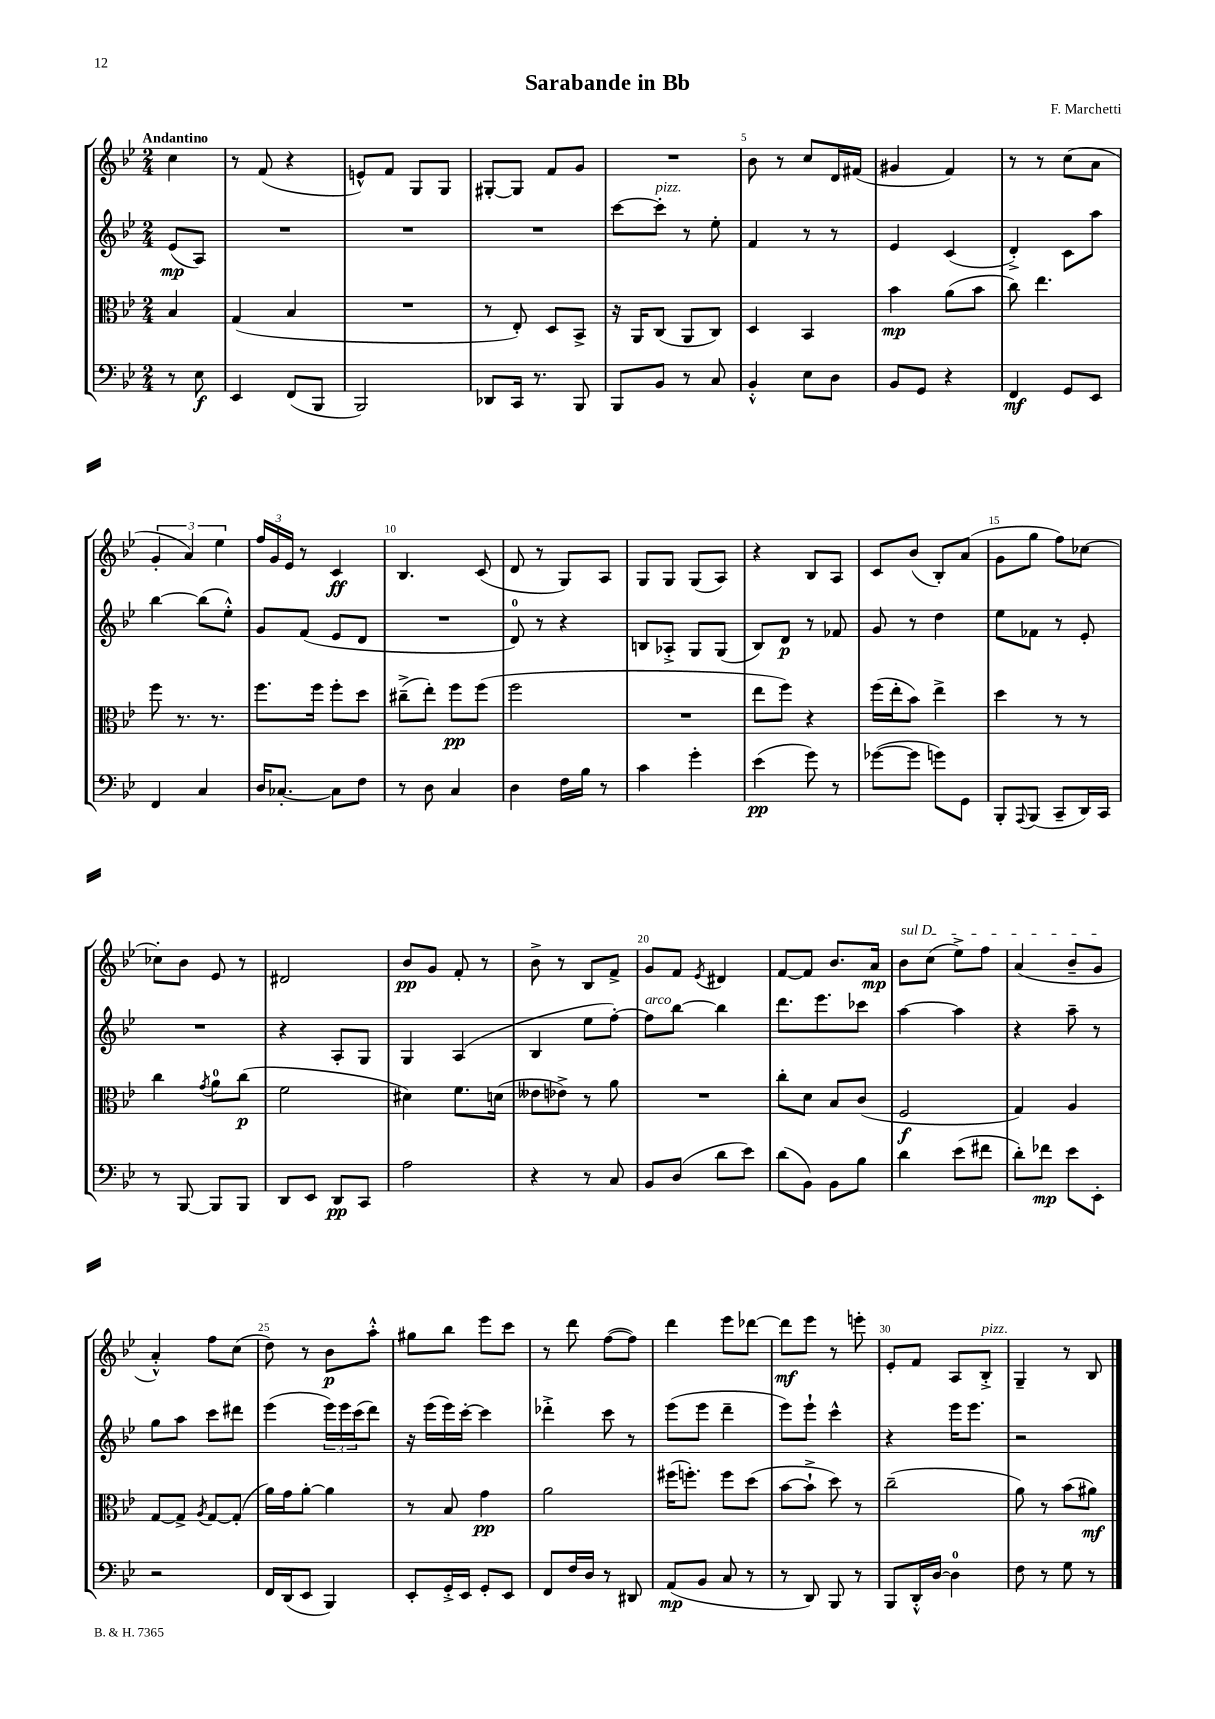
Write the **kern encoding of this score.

**kern	**kern	**kern	**kern
*staff4	*staff3	*staff2	*staff1
*clefF4	*clefC3	*clefG2	*clefG2
*k[b-e-]	*k[b-e-]	*k[b-e-]	*k[b-e-]
*M2/4	*M2/4	*M2/4	*M2/4
8r	4B-	(8e-	4cc
8E-	.	8A)	.
=	=	=	=
4EE-	(4G	2r	8r
.	.	.	(8f
(8FF	4B-	.	4r
8BBB-	.	.	.
=	=	=	=
2BBB-)	2r	2r	8e^^)
.	.	.	8f
.	.	.	8G
.	.	.	8G
=	=	=	=
8DD-	8r	2r	[8G#'
16CC	8E-')	.	8G#]
8.r	.	.	.
.	8D	.	8f
8BBB-	8BB-^	.	8g
=	=	=	=
8BBB-	16r	[8ccc	2r
.	16AA	.	.
8BB-	(8C	8ccc']	.
8r	8AA	8r	.
8C	8C)	8ee-'	.
=	=	=	=
4BB-'^^	4D	4f	8b-
.	.	.	8r
8E-	4BB-	8r	8cc
8D	.	8r	16d
.	.	.	(16f#
=	=	=	=
8BB-	4b-	4e-	4g#
8GG	.	.	.
4r	(8a	(4c	4f)
.	8b-	.	.
=	=	=	=
4FF	8cc)	4d'^)	8r
.	4.ee-	.	8r
8GG	.	8c	(8cc
8EE-	.	8aa	8a
=	=	=	=
4FF	8ff	[4bb-	6g'
.	8.r	.	.
.	.	.	6a)
4C	.	(8bb-]	.
.	8.r	.	.
.	.	.	6ee-
.	.	8ee-'^^)	.
=	=	=	=
16D	8.ff	8g	24ff
.	.	.	24g
[8.C-'	.	.	.
.	.	.	24e-
.	.	(8f	8r
.	16ff	.	.
8C-]	8ff'	8e-	4c
8F	8dd	8d	.
=	=	=	=
8r	(8cc#~^	2r	4.B-
8D	8ee-')	.	.
4C	8ff	.	.
.	(8ff	.	(8c
=	=	=	=
4D	2ff	8d)	8d
.	.	8r	8r
16F	.	4r	8G)
16B-	.	.	.
8r	.	.	8A
=	=	=	=
4c	2r	8B	8G
.	.	8A-'^	8G
4g'	.	8G	(8G
.	.	(8G	8A)
=	=	=	=
(4e-	8ee-	8B-)	4r
.	8ff)	8d	.
8g)	4r	8r	8B-
8r	.	8f-	8A
=	=	=	=
([8g-	(16ff	8g	8c
.	16ee-'	.	.
8g-]	8b-)	8r	(8b-
8g)	4ee-^	4dd	8B-')
8GG	.	.	(8a
=	=	=	=
8BBB-'	4dd	8ee-	8g
8qqAAA	.	.	.
(8BBB-	.	8f-	8gg
8CC~	8r	8r	8ff)
16DD)	8r	8e-'	[8cc-
16CC	.	.	.
=	=	=	=
8r	4cc	2r	8cc-']
[8BBB-	.	.	8b-
.	8qg	.	.
8BBB-]	8a	.	8e-
8BBB-	(8cc	.	8r
=	=	=	=
8DD	2f	4r	2d#
8EE-	.	.	.
8DD	.	8A'	.
8CC	.	8G	.
=	=	=	=
2A	4d#)	4G	8b-
.	.	.	8g
.	8.f	(4A	8f'
.	.	.	8r
.	(16d	.	.
=	=	=	=
4r	8e--	4B-	8b-^
.	8e-^)	.	8r
8r	8r	8ee-	8B-
8C	8a	[8ff')	8f^
=	=	=	=
8BB-	2r	8ff]	8g
(8D	.	[8bb-	8f
.	.	.	8qe-
8d	.	4bb-]	4d#
8e-)	.	.	.
=	=	=	=
(8d	8cc'	8.ddd	[8f
8BB-)	8d	.	8f]
.	.	8.eee-	.
8BB-	8B-	.	8.b-
8B-	(8c	8ccc-	.
.	.	.	16a
=	=	=	=
4d	2F	[4aa	8b-
.	.	.	(8cc
(8e-	.	4aa]	8ee-^)
8f#	.	.	8ff
=	=	=	=
8d')	4G)	4r	(4a
8f-	.	.	.
8e-	4A	8aa~	8b-~
8EE-'	.	8r	8g
=	=	=	=
2r	[8G	8gg	4a'^^)
.	8G^]	8aa	.
.	8qA	.	.
.	[8G	8ccc	8ff
.	(8G']	8ddd#	(8cc
=	=	=	=
16FF	16a)	(4eee-	8dd)
(16DD	16g	.	.
8EE-	[8a'	.	8r
4BBB-)	4a]	24eee-)	8b-
.	.	24eee-	.
.	.	(24ccc	.
.	.	8ddd)	8aa'^^
=	=	=	=
8EE-'	8r	16r	8gg#
.	.	(16eee-	.
16GG'^	8B-	16eee-)	8bb-
16EE-	.	[16ccc'	.
8GG'	4g	4ccc]	8eee-
8EE-	.	.	8ccc
=	=	=	=
8FF	2a	4ddd-'^	8r
16F	.	.	8ddd
16D	.	.	.
8r	.	8ccc	([8ff
8DD#	.	8r	8ff])
=	=	=	=
(8AA	(16ff#	(8eee-	4ddd
.	8.ff')	.	.
8BB-	.	8eee-	.
8C	8ff	4ddd~	8eee-
8r	(8dd	.	[8ddd-
=	=	=	=
8r	[8b-	8eee-)	8ddd-]
8DD)	8b-`^]	8eee-`	8eee-
8BBB-	8dd)	4ccc^^	8r
8r	8r	.	8eee'
=	=	=	=
8BBB-	(2cc~	4r	8e-'
16DD'^^	.	.	8f
[16D	.	.	.
4D]	.	16eee-	8A
.	.	8.eee-	.
.	.	.	8B-'^
=	=	=	=
8F	8a)	2r	4G~
8r	8r	.	.
8G	(8b-	.	8r
8r	8a#)	.	8B-
==	==	==	==
*-	*-	*-	*-
